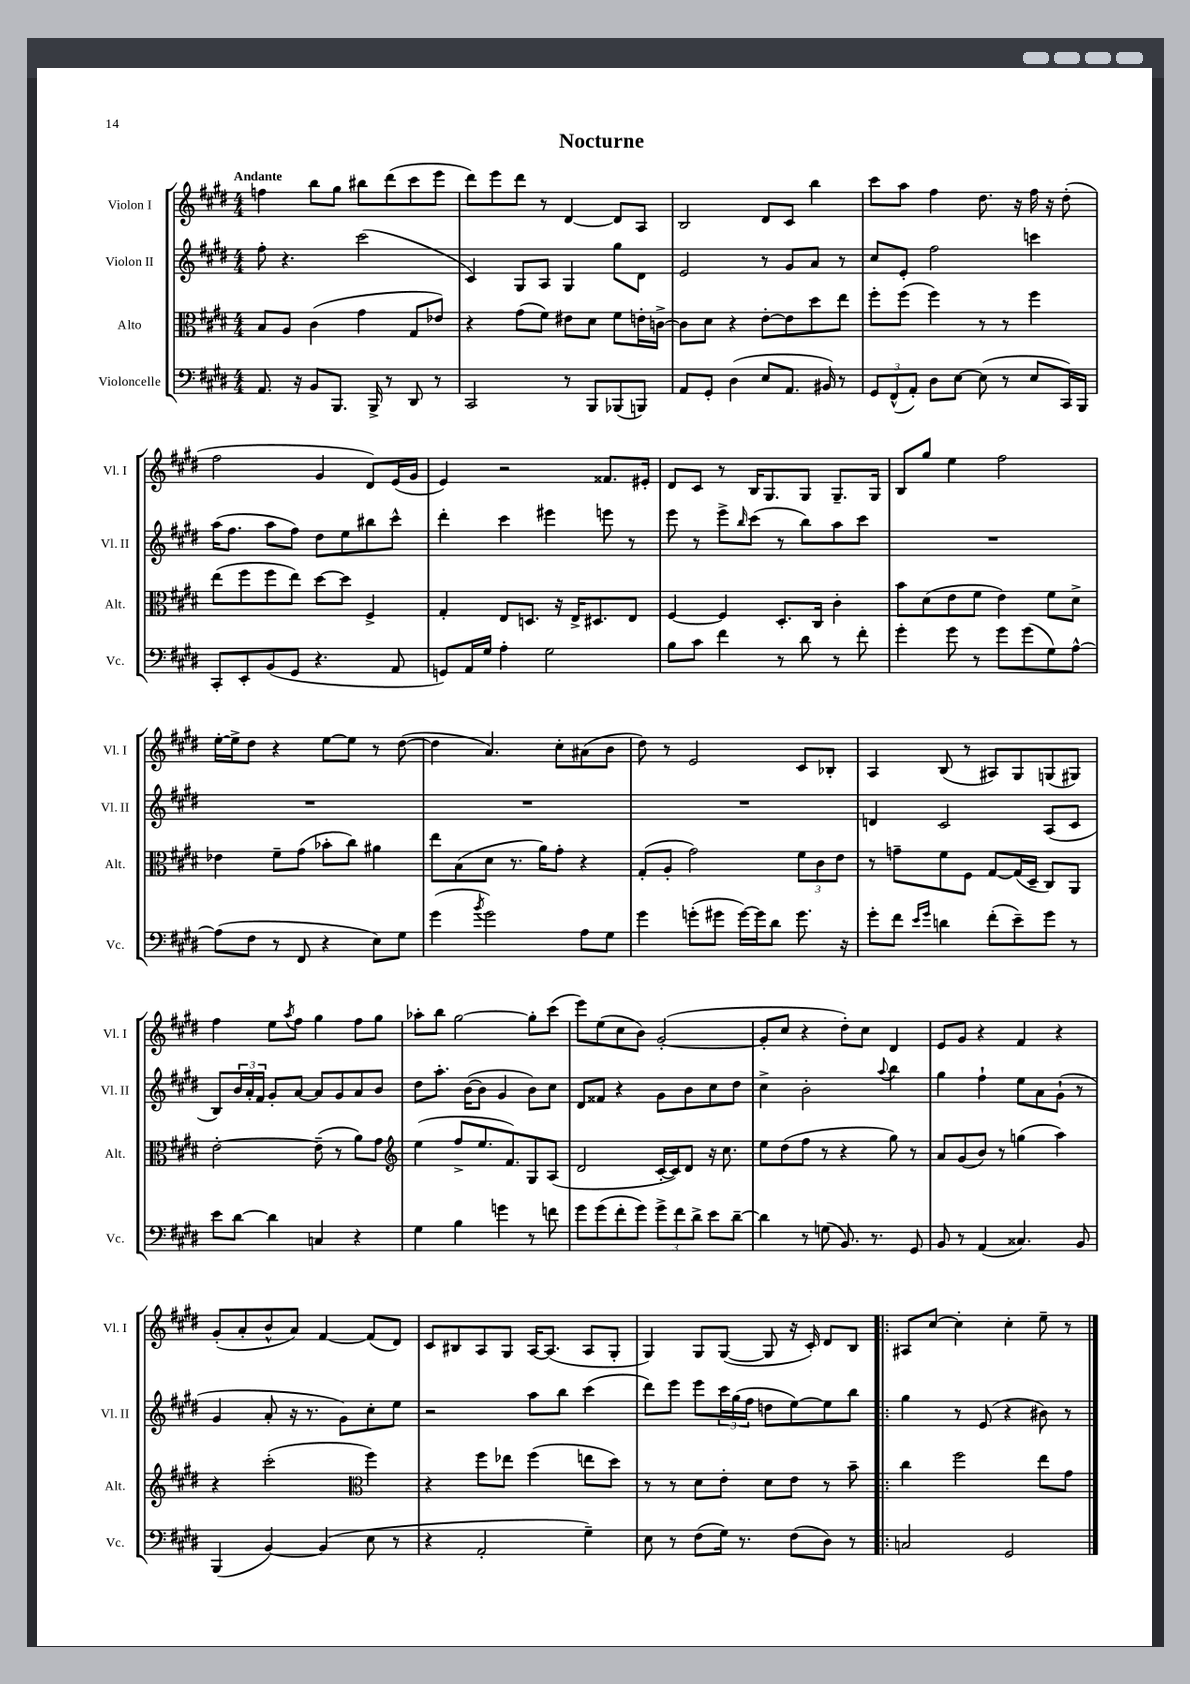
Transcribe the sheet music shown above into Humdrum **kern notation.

**kern	**kern	**kern	**kern
*staff4	*staff3	*staff2	*staff1
*clefF4	*clefC3	*clefG2	*clefG2
*k[f#c#g#d#]	*k[f#c#g#d#]	*k[f#c#g#d#]	*k[f#c#g#d#]
*M4/4	*M4/4	*M4/4	*M4/4
8.AA	8B	8ff#'	4ff
.	8A	4.r	.
16r	.	.	.
8BB	(4c#	.	8bb
8.BBB	.	.	8gg#
.	4g#	(2ccc#	8bb#
16BBB^	.	.	.
8r	.	.	(8ddd#
8DD#	8G#	.	8ccc#
8r	8e-)	.	8eee
=	=	=	=
2CC#	4r	4c#)	8ddd#)
.	.	.	8eee
.	(8g#	8G#	8ddd#
.	8f#)	8A	8r
8r	8e#	4G#	[4d#
8BBB	8d#	.	.
(8BBB-	8f#	8gg#	8d#]
8BBB)	16e'	8d#	8A
.	[16c^	.	.
=	=	=	=
8AA	8c]	2e	2B
8GG#'	8d#	.	.
(4D#	4r	.	.
8E	[8e'	8r	8d#
8.AA	8e]	8g#	8c#
.	8dd#	8a	4bb
16BB#)	.	.	.
8r	8ee	8r	.
=	=	=	=
12GG#	8ff#'	8cc#	8ccc#
(12FF#^^	.	.	.
.	(8ff#	8e'	8aa
12AA')	.	.	.
8D#	4ff#)	2ff#	4ff#
[8E	.	.	.
(8E]	8r	.	8.dd#
8r	8r	.	.
.	.	.	16r
8E	4ff#	4ccc	16ff#
.	.	.	16r
16CC#)	.	.	(8dd#'
16BBB	.	.	.
=	=	=	=
8CC#'	(8ee	(16aa	2ff#
.	.	8.ff#	.
8EE'	8ff#	.	.
(8BB	8ff#	8aa	.
8GG#	8ee)	8ff#)	.
4.r	[8dd#	8dd#	4g#
.	8dd#]	8ee	.
.	4F#^	8bb#	8d#)
8AA	.	8ccc#^^	(16e
.	.	.	16g#
=	=	=	=
8GG)	4G#'	4ddd#'	4e)
16AA	.	.	.
16G#	.	.	.
4A'	8E	4ccc#	2r
.	8.D	.	.
2G#	.	4eee#	.
.	16r	.	.
.	16E^	.	.
.	8.D#	.	.
.	.	8eee	8.f##
.	8E	8r	.
.	.	.	16e#'
=	=	=	=
8B	[4F#	8eee	8d#
8c#	.	8r	8c#
4f#	4F#]	8eee^	8r
.	.	16qqbb	.
.	.	(8ccc#	16B
.	.	.	8.G#
8r	8.D#'	8r	.
8d#	.	8bb)	8G#
.	16C#	.	.
8r	4c#'	8aa	8.G#~
8f#'	.	8ccc#	.
.	.	.	16G#
=	=	=	=
4g#'	8b	1r	8B
.	(8d#	.	8gg#
8g#	8e	.	4ee
8r	8f#	.	.
8g#	4e)	.	2ff#
(8g#	.	.	.
8G#)	8f#	.	.
[8A^^	8d#^	.	.
=	=	=	=
(8A]	4e-	1r	[16ee'
.	.	.	16ee^]
8F#	.	.	8dd#
8r	8f#~	.	4r
8FF#	(8g#	.	.
4r	8b-'	.	[8ee
.	8cc#)	.	8ee]
8E)	4a#	.	8r
8G#	.	.	([8dd#
=	=	=	=
(4g#	8ee	1r	4dd#]
.	(8B	.	.
8qb	.	.	.
2g#)	8d#	.	4.a)
.	8.r	.	.
.	16a)	.	.
.	8g#'	.	8cc#'
8A	4r	.	(8a#
8G#	.	.	8b
=	=	=	=
4g#	(8G#'	1r	8dd#)
.	8A'	.	8r
(8g'	2g#)	.	2e
8g#	.	.	.
[16g#)	.	.	.
16g#]	.	.	.
8d#	.	.	.
8.g#	12f#	.	8c#
.	12c#	.	.
.	.	.	8B-'
.	12e	.	.
16r	.	.	.
=	=	=	=
8g#'	8r	4d	4A
8f#	8g~	.	.
16qqe	.	.	.
16qqg#	.	.	.
4d	8f#	2c#	(8B
.	8F#	.	8r
(8f#'	[8G#	.	8A#)
8e~)	(16G#]	.	8G#
.	16D#~	.	.
8g#	8C#)	(8A	(8G
8r	8AA	8c#	8G#)
=	=	=	=
8e	[2e'	8B)	4ff#
[8d#	.	24b	.
.	.	24a'	.
.	.	24f#	.
4d#]	.	8g#'	8ee
.	.	.	8qaa
.	.	[8a	8ff#
4C	(8e~]	8a]	4gg#
.	8r	8g#	.
4r	8a)	8a	8ff#
.	8g#	8b	8gg#
=	=	=	=
*	*clefG2	*	*
4G#	(4ee	8dd#	8aa-'
.	.	8.aa'	8bb
4B	8ff#^	.	[2gg#
.	.	([16b	.
.	8.ee	8b]	.
4g	.	4g#	.
.	8.f#)	.	.
8r	8G#	8b)	8gg#']
8f	(8A	8cc#	(8ccc#
=	=	=	=
8g#	2d#	8d#	8eee)
(8g#	.	8f##	(8ee
8f#'	.	4r	8cc#
8g#)	.	.	8b)
12g#^	[16c#'	8g#	([2g#'
.	16c#])	.	.
12f#	.	.	.
.	8d#	8b	.
12d#^	.	.	.
8e	16r	8cc#	.
.	8.cc#	.	.
[8d#~	.	8dd#	.
=	=	=	=
4d#]	8ee	4cc#^	8g#']
.	(8dd#	.	8cc#
8r	8ff#	2b'	4r
(8G	8r	.	.
8.BB)	4r	.	8dd#')
.	.	.	8cc#
8.r	.	.	.
.	.	8qqaa	.
.	8gg#)	4bb	4d#
8GG#	8r	.	.
=	=	=	=
8BB	8a	4gg#	8e
8r	(8g#	.	8g#
(4AA	8b)	4ff#`	4r
.	8r	.	.
4.C##)	(4gg	8ee	4f#
.	.	8a	.
.	4aa)	(8g#`	4r
8BB	.	8r	.
=	=	=	=
(4BBB	4r	4g#	(8g#'
.	.	.	8a'
[4BB)	(2ccc#'	8a'	8b^^
.	.	16r	8a)
.	.	8.r	.
(4BB]	.	.	[4f#
.	.	8g#)	.
*	*clefC3	*	*
8E	4ff#)	8cc#'	(8f#]
8r	.	8ee	8d#)
=	=	=	=
4r	4r	2r	8c#
.	.	.	8B#
2AA'	8ff#	.	8A
.	8ee-	.	8G#
.	(4ff#	8aa	[16A
.	.	.	(8.A]
.	.	8bb	.
4G#~)	8ee	(4ccc#	8A
.	8dd#)	.	8G#'
=	=	=	=
8E	8r	8ddd#)	4G#)
8r	8r	8eee	.
(8F#	8d#	8eee	8G#
16G#)	8e'	24ccc#	([8G#
.	.	(24gg#	.
8.r	.	.	.
.	.	24ff#	.
.	8d#	8dd	8G#]
(8F#	8e	[8ee)	16r
.	.	.	16c#')
8D#)	8r	8ee]	8d#
8r	8b~	8bb	8B
=!|:	=!|:	=!|:	=!|:
2C	4cc#	4gg#	8A#
.	.	.	[8cc#
.	2ff#	8r	4cc#']
.	.	(8e	.
2GG#	.	4r	4cc#'
.	8ee	8b#)	8ee~
.	8g#	8r	8r
==	==	==	==
*-	*-	*-	*-
